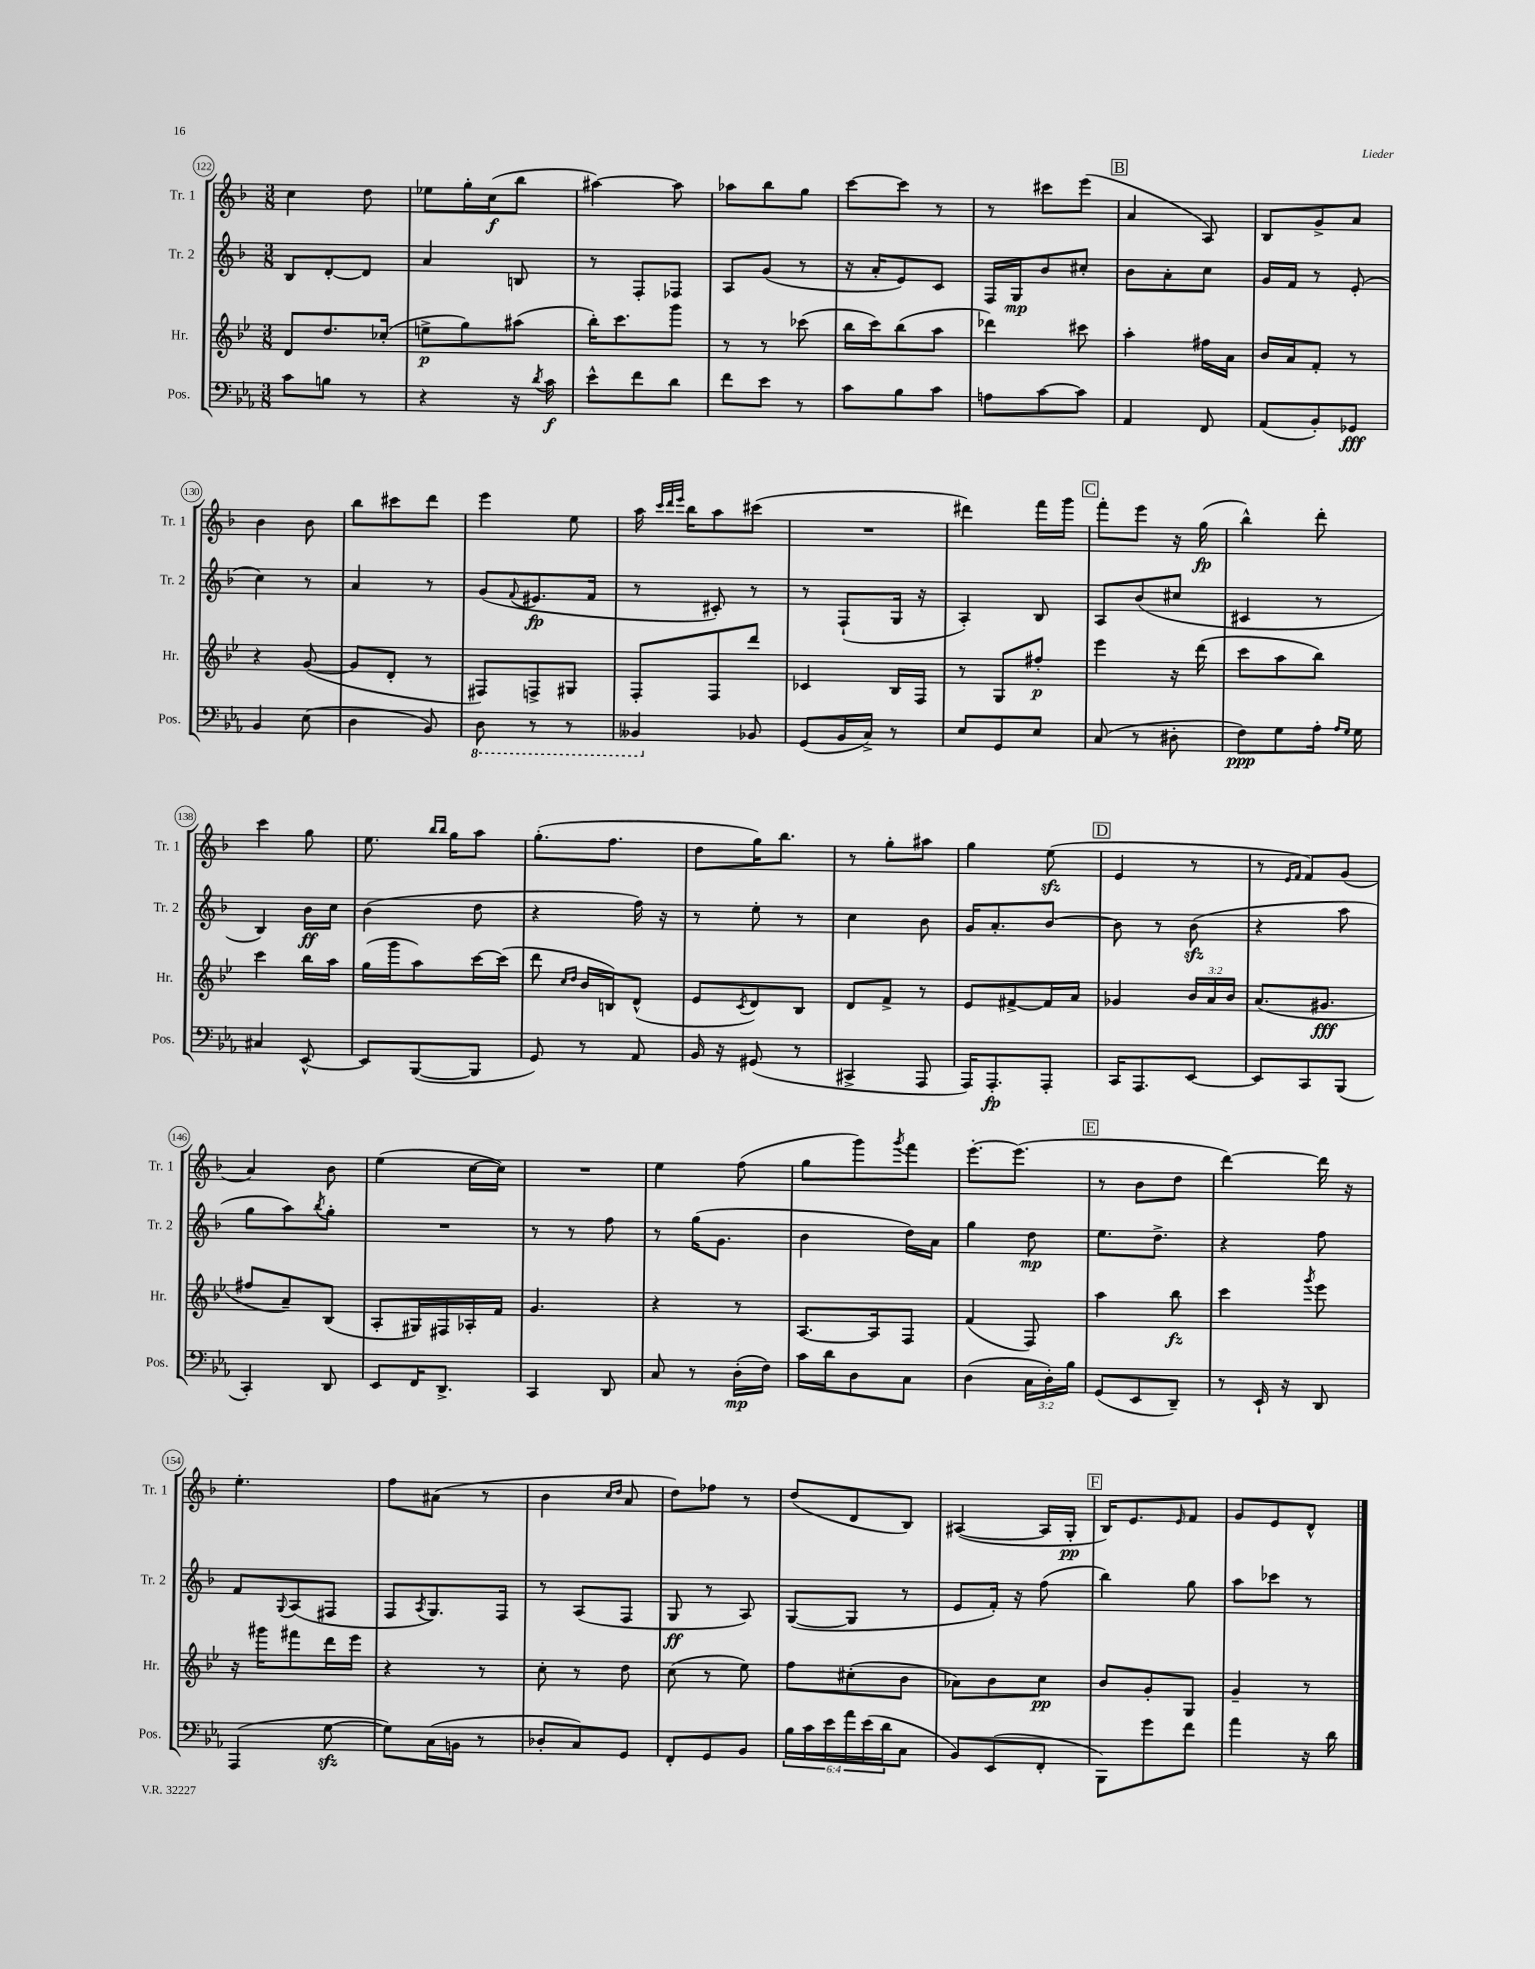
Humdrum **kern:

**kern	**kern	**kern	**kern
*staff4	*staff3	*staff2	*staff1
*clefF4	*clefG2	*clefG2	*clefG2
*k[b-e-a-]	*k[b-e-]	*k[b-]	*k[b-]
*M3/8	*M3/8	*M3/8	*M3/8
8c	8d	8B-	4cc
8B	8.dd	[8d'	.
8r	.	8d]	8dd
.	(16cc-'	.	.
=	=	=	=
4r	8ee^	4a	8ee-
.	8gg)	.	16gg'
.	.	.	(16cc
16r	(8aa#	8B	8bb-
8qd	.	.	.
16c	.	.	.
=	=	=	=
8e-^^	16bb-')	8r	[4aa#)
.	8.ccc	.	.
8f	.	8F'	.
8d	8ggg	8F-	8aa#]
=	=	=	=
8f	8r	8A	8aa-
8e-	8r	(8g	8bb-
8r	(8ccc-	8r	8gg
=	=	=	=
8c	16bb-	16r	[8ccc
.	16ccc)	16a'	.
8B-	(8bb-	8e)	8ccc]
8c	8aa	8c	8r
=	=	=	=
8A	4ddd-)	16F	8r
.	.	16G	.
[8c	.	8b-	8ccc#
8c]	8ccc#	8cc#'	(8eee
=	=	=	=
4AA-	4aa'	8b-	4a
.	.	8a'	.
8FF	16ff#	8cc	8A)
.	16a	.	.
=	=	=	=
(8AA-	16b-	16g	8B-
.	16a	16f	.
8BB-')	8f'	8r	8g^
8GG-	8r	(8e'	8a
=	=	=	=
4BB-	4r	4cc)	4b-
(8E-	([8g	8r	8b-
=	=	=	=
4D	8g]	4a	8bb-
.	8d'	.	8ccc#
8BB-)	8r	8r	8ddd
=	=	=	=
8DD	8F#)	(8g	4eee
.	.	8qqf	.
8r	8F^	8.e#	.
8r	8G#	.	8ee
.	.	16f	.
=	=	=	=
4BBB--	8F'	8r	16aa
.	.	.	32qqccc
.	.	.	32qqddd
.	.	.	32qqeee
.	.	.	16bb-
.	8F	8c#')	8aa
8BB-	8ddd	8r	(8ccc#
=	=	=	=
(8GG	4c-	8r	4.r
16BB-	.	(8F`	.
16C^)	.	.	.
8r	16B-	16G	.
.	16F	16r	.
=	=	=	=
8E-	8r	4A')	4ddd#)
8GG	8G	.	.
8E-	8ff#'	8B-	16fff
.	.	.	16ggg
=	=	=	=
(8C	4eee-	8A	8fff'
8r	.	(8b-	8eee
8D#'	16r	8cc#	16r
.	(16ddd	.	(16gg
=	=	=	=
8F)	8ccc	4c#	4bb-^^)
8G	8aa	.	.
16A-'	8bb-)	8r	8ddd'
16qqA-	.	.	.
16qqG	.	.	.
16G	.	.	.
=	=	=	=
4C#	4ccc	4B-)	4ccc
[8EE-^^	16bb-	16b-	8gg
.	16aa	16cc	.
=	=	=	=
8EE-]	(16gg	(4b-	8.ee
.	16ggg	.	.
([8BBB-	8aa)	.	.
.	.	.	16qqbb-
.	.	.	16qqbb-
.	.	.	16gg
8BBB-]	[16ccc	8dd	8aa
.	(16ccc]	.	.
=	=	=	=
8GG)	8ddd	4r	(8.gg'
.	16qqcc	.	.
.	16qqdd	.	.
8r	16b-	.	.
.	16B)	.	8.ff
8AA-	(8d^^	16ff)	.
.	.	16r	.
=	=	=	=
16BB-	8e-	8r	8dd
16r	.	.	.
.	8qc	.	.
(8GG#	8d)	8ee'	16gg)
.	.	.	8.bb-
8r	8B-	8r	.
=	=	=	=
4CC#^	8d	4cc	8r
.	8f^	.	8gg'
8AAA-	8r	8b-	8aa#
=	=	=	=
16AAA-)	8e-	16g	4gg
8.AAA-'	.	8.a'	.
.	[8f#^	.	.
8AAA-'	16f#]	[8b-	(8ee
.	16a	.	.
=	=	=	=
16CC	4g-	8b-]	4e
8.AAA-	.	.	.
.	.	8r	.
[8EE-	24b-	(8b-	8r
.	24a	.	.
.	24b-	.	.
=	=	=	=
8EE-]	(8.a	4r	8r
.	.	.	16qqe
.	.	.	16qqf
8CC	.	.	8f)
.	8.g#	.	.
(8BBB-	.	8aa	(8g
=	=	=	=
4CC')	8ff#	8gg	4a)
.	8a~)	8aa)	.
.	.	8qbb-	.
8DD	(8B-	8gg'	8b-
=	=	=	=
8EE-	8A'	4.r	(4ee
16FF	16G#)	.	.
8.DD^	16F#	.	.
.	16A-'	.	[16cc
.	16f	.	16cc])
=	=	=	=
4CC	4.g	8r	4.r
.	.	8r	.
8DD	.	8ff	.
=	=	=	=
8C	4r	8r	4ee
8r	.	(16gg	.
.	.	8.g	.
(16D'	8r	.	(8ff
16F)	.	.	.
=	=	=	=
16c	[8.A	4b-	8gg
16d	.	.	.
8D	.	.	8ggg)
.	16A]	.	.
.	.	.	8qggg
8C	8F	16dd)	8fff
.	.	16a	.
=	=	=	=
(4D	(4f	4gg	[8.eee'
.	.	.	(8.eee]
24C	8F)	8dd	.
24D')	.	.	.
24B-	.	.	.
=	=	=	=
(8GG	4aa	8.ee	8r
8EE-	.	.	8b-
.	.	8.dd^	.
8DD~)	8bb-	.	8dd
=	=	=	=
8r	4ccc	4r	[4ddd)
16EE-`	.	.	.
16r	.	.	.
.	8qggg	.	.
8DD	8eee-	8ff	16ddd]
.	.	.	16r
=	=	=	=
(4AAA-	16r	8f	4.ee'
.	16ggg#	.	.
.	.	8qqG	.
.	8fff#	(8A	.
[8G	16ddd	8F#	.
.	16eee-	.	.
=	=	=	=
8G])	4r	8F	8ff
.	.	8qA	.
(16C	.	8.G)	(8a#
16BB	.	.	.
8r	8r	.	8r
.	.	16F	.
=	=	=	=
8D-'	8cc'	8r	4b-
8C)	8r	(8A	.
.	.	.	16qqcc
.	.	.	16qqdd
8GG	8dd	8F	8a
=	=	=	=
8FF'	(8cc	8G	8dd)
8GG	8r	8r	8ff-
8BB-	8ee-)	8A)	8r
=	=	=	=
24B-	8ff	([8G	(8dd
24c	.	.	.
24e-	.	.	.
24a-	(8cc#'	8G]	8d
(24e-	.	.	.
24d	.	.	.
8C	8b-	8r	8B-)
=	=	=	=
8BB-)	8a-)	8e	([4A#
(8EE-	8b-	16f')	.
.	.	16r	.
8FF'	8cc	(8ff	16A#]
.	.	.	16G'
=	=	=	=
8BBB-)	8b-	4bb-)	16B-)
.	.	.	8.e
8g	8g'	.	.
.	.	.	16qqe
8f	8G	8gg	8f
=	=	=	=
4a-	4g~	8aa	8g
.	.	8ccc-	8e
16r	8r	8r	8d^^
16d	.	.	.
==	==	==	==
*-	*-	*-	*-
